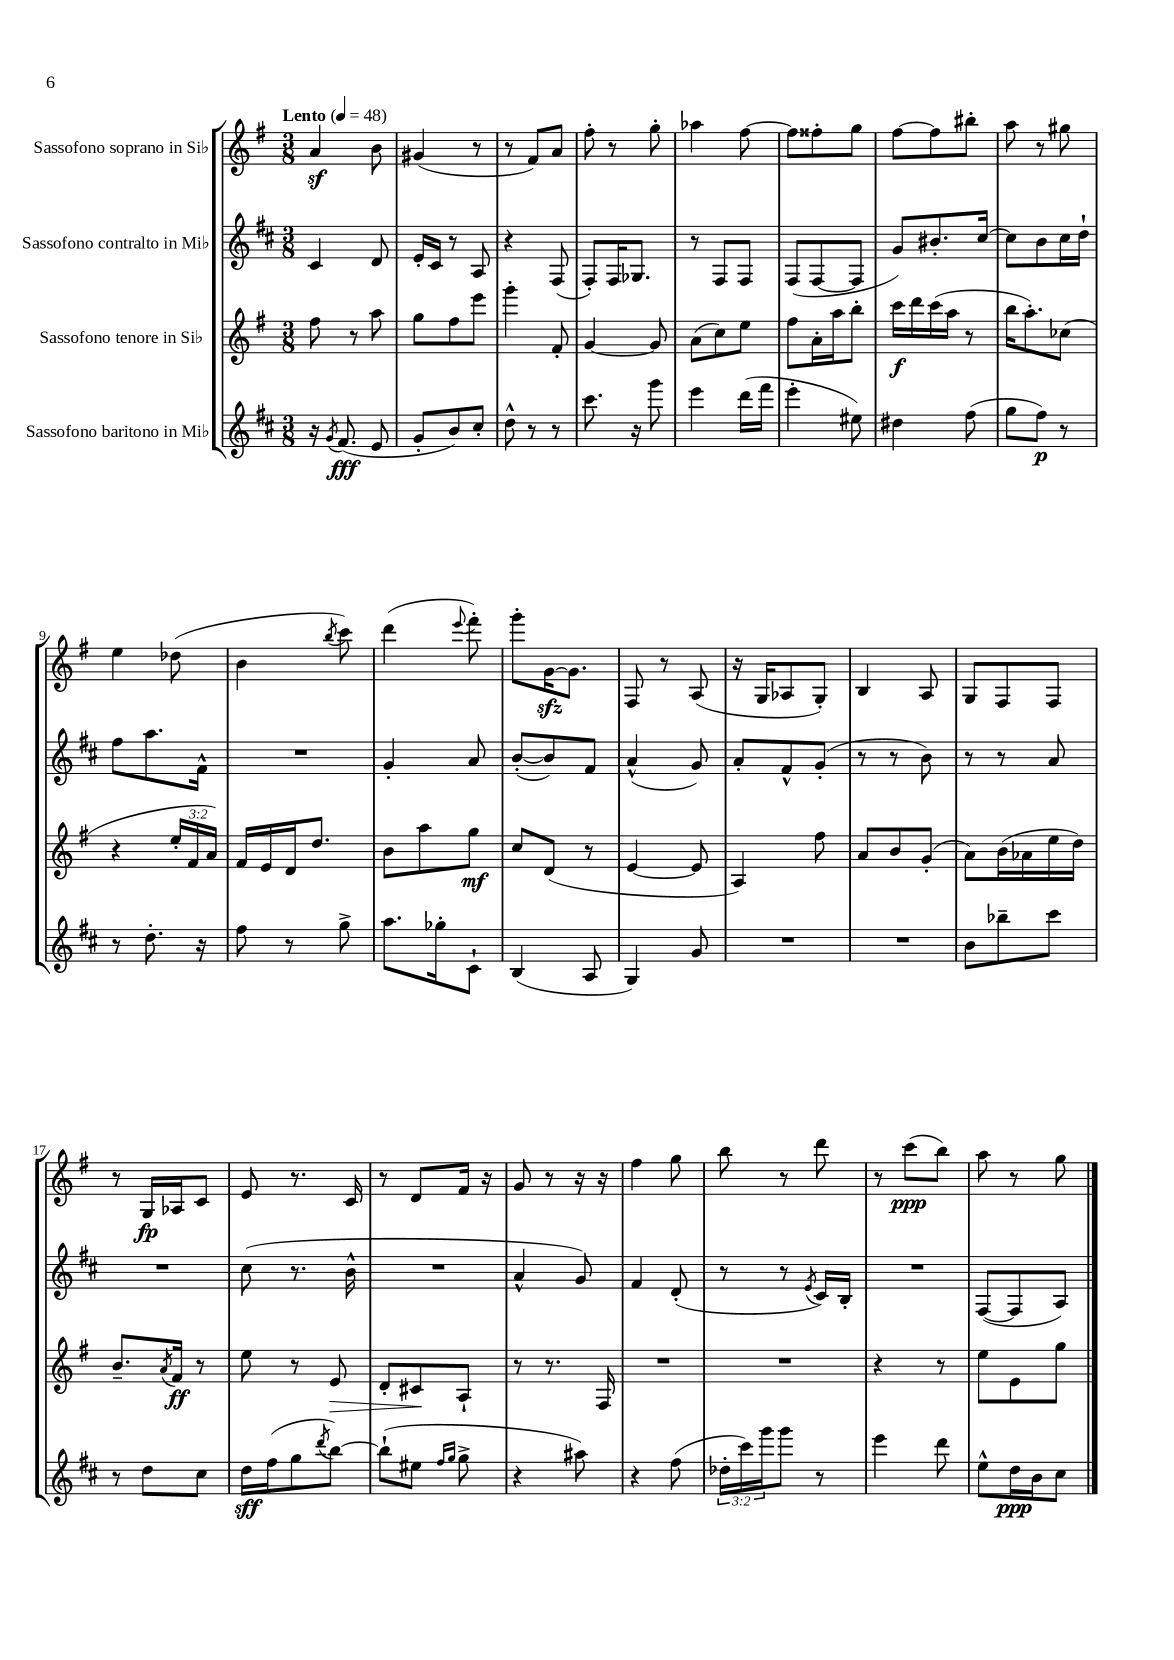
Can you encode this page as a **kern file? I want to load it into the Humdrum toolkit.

**kern	**kern	**kern	**kern
*staff4	*staff3	*staff2	*staff1
*clefG2	*clefG2	*clefG2	*clefG2
*k[f#c#]	*k[f#]	*k[f#c#]	*k[f#]
*M3/8	*M3/8	*M3/8	*M3/8
*MM48	*MM48	*MM48	*MM48
16r	8ff#	4c#	4a
8qg	.	.	.
(8.f#	.	.	.
.	8r	.	.
8e	8aa	8d	8b
=	=	=	=
8g'	8gg	16e'	(4g#
.	.	16c#	.
8b)	8ff#	8r	.
8cc#'	8eee	8A	8r
=	=	=	=
8dd^^	4ggg'	4r	8r
8r	.	.	8f#)
8r	8f#'	(8F#	8a
=	=	=	=
8.ccc#	[4g	8F#')	8ff#'
.	.	16F#	8r
16r	.	8.G-	.
8ggg	8g]	.	8gg'
=	=	=	=
4eee	(8a	8r	4aa-
.	8cc)	8F#	.
(16ddd	8ee	8F#	[8ff#
16fff#	.	.	.
=	=	=	=
4eee'	8ff#	(8F#	8ff#]
.	16a'	[8F#	8ff##'
.	16aa	.	.
8ee#)	8bb'	8F#]	8gg
=	=	=	=
4dd#	16ccc	8g)	[8ff#
.	16ddd	.	.
.	(16ccc	8.b#'	8ff#]
.	16aa	.	.
(8ff#	8r	.	8bb#'
.	.	[16cc#	.
=	=	=	=
8gg	16bb	8cc#]	8aa
.	8.aa')	.	.
8ff#)	.	8b	8r
8r	(8cc-	16cc#	8gg#
.	.	16dd`	.
=	=	=	=
8r	4r	8ff#	4ee
8.dd'	.	8.aa	.
.	24ee'	.	(8dd-
.	24f#	.	.
16r	.	16f#^^	.
.	24a)	.	.
=	=	=	=
8ff#	16f#	4.r	4b
.	16e	.	.
8r	16d	.	.
.	8.dd	.	.
.	.	.	8qbb
8gg^	.	.	8ccc)
=	=	=	=
8.aa	8b	4g'	(4ddd
.	8aa	.	.
16gg-'	.	.	.
.	.	.	8qqeee
8c#`	8gg	8a	8fff#')
=	=	=	=
(4B	8cc	([8b'	8ggg'
.	(8d	8b])	[16g
.	.	.	8.g]
8A	8r	8f#	.
=	=	=	=
4G)	[4e	(4a^^	8F#
.	.	.	8r
8g	8e]	8g)	(8A
=	=	=	=
4.r	4A)	8a'	16r
.	.	.	16G
.	.	8f#^^	8A-
.	8ff#	(8g'	8G')
=	=	=	=
4.r	8a	8r	4B
.	8b	8r	.
.	(8g'	8b)	8A
=	=	=	=
8b	8a)	8r	8G
8bb-~	(16b	8r	8F#
.	16a-	.	.
8ccc#	16ee	8a	8F#
.	16dd)	.	.
=	=	=	=
8r	8.b~	4.r	8r
8dd	.	.	16G
.	8qa	.	.
.	16f#	.	16A-
8cc#	8r	.	8c
=	=	=	=
16dd	8ee	(8cc#	8e
(16ff#	.	.	.
8gg	8r	8.r	8.r
8qddd	.	.	.
[8bb)	8e	.	.
.	.	16b^^	16c
=	=	=	=
(8bb`]	8d'	4.r	8r
8ee#	8c#	.	8d
16qqff#	.	.	.
16qqgg	.	.	.
8gg^	8A`	.	16f#
.	.	.	16r
=	=	=	=
4r	8r	4a^^	8g
.	8.r	.	8r
8aa#)	.	8g)	16r
.	16F#	.	16r
=	=	=	=
4r	4.r	4f#	4ff#
(8ff#	.	(8d'	8gg
=	=	=	=
24dd-'	4.r	8r	8bb
24ccc#)	.	.	.
24ggg	.	.	.
8ggg	.	8r	8r
.	.	8qe	.
8r	.	16c#)	8ddd
.	.	16B'	.
=	=	=	=
4eee	4r	4.r	8r
.	.	.	(8ccc
8ddd	8r	.	8bb)
=	=	=	=
8ee^^	8ee	([8F#	8aa
16dd	8e	8F#]	8r
16b	.	.	.
8cc#	8gg	8A)	8gg
==	==	==	==
*-	*-	*-	*-
